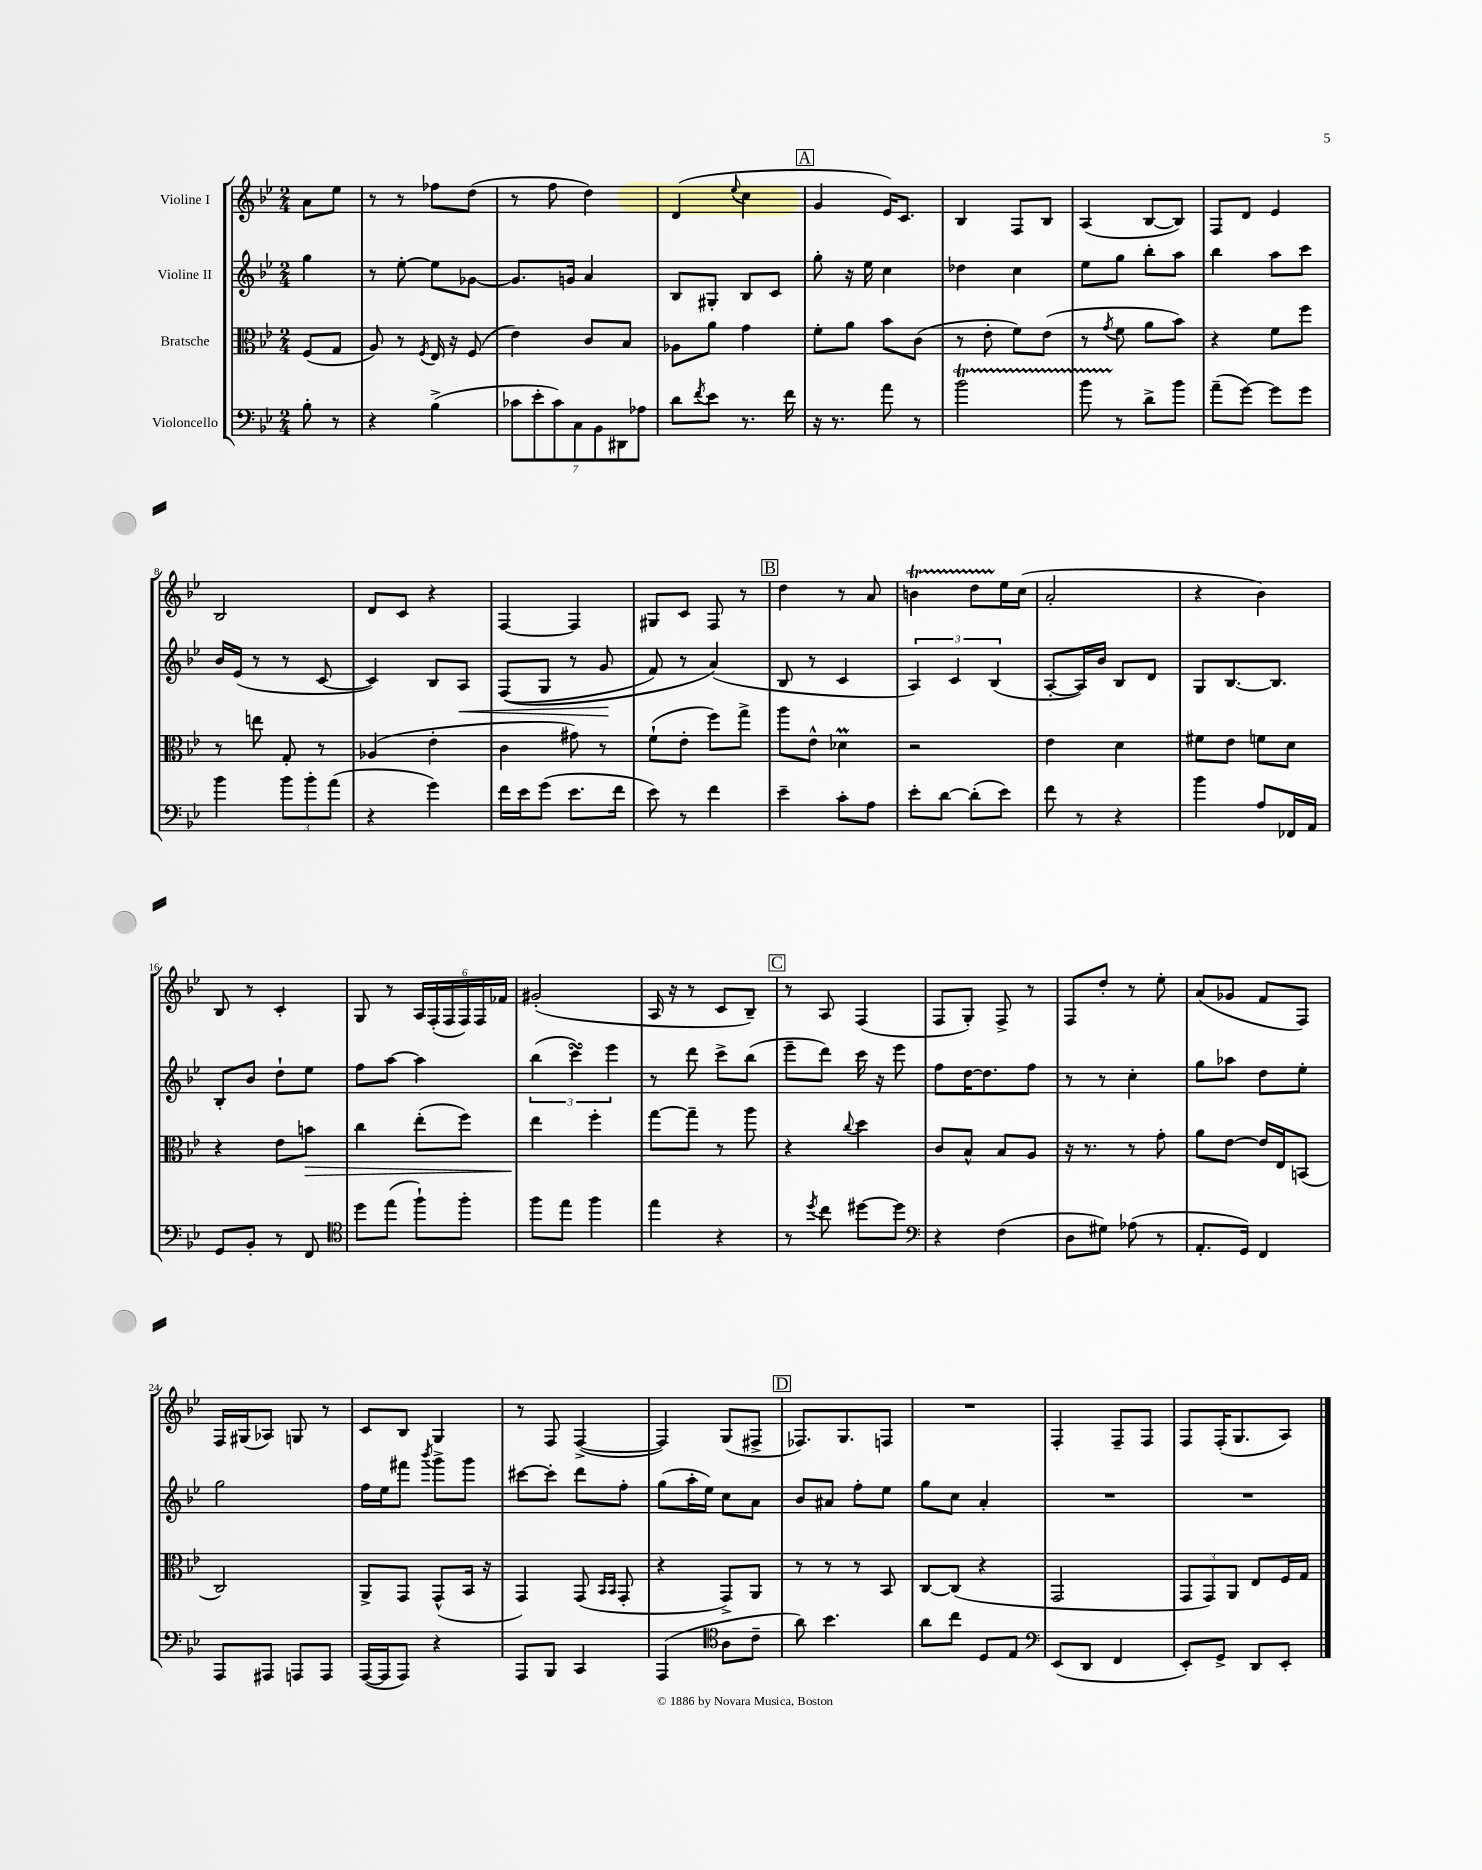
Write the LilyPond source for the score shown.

<<
\new StaffGroup <<
\new Staff = "s0" \with { instrumentName = "Violine I" } {
    \clef treble \key bes \major \numericTimeSignature \time 2/4 \partial 4
    a'8 ees''8 |
    r8 r8 fes''8 d''8( |
    r8 f''8 d''4) |
    d'4( \appoggiatura { ees''8 } c''4 |
    \mark \markup { \box "A" } g'4 ees'16) c'8. |
    bes4 f8 bes8 |
    a4( bes8~ bes8) |
    f8 d'8 ees'4 |
    bes2 |
    d'8 c'8 r4 |
    f4~ f4 |
    gis8 c'8 f8 r8 |
    \mark \markup { \box "B" } d''4 r8 a'8 |
    b'4\startTrillSpan d''8 ees''16\stopTrillSpan c''16( |
    a'2-. |
    r4 bes'4) |
    bes8 r8 c'4-. |
    g8 r8 \tuplet 6/4 { a16 f16-.( f16 f16) f16 fes'16 } |
    gis'2-.( |
    a16 r16 r8 c'8 bes8--) |
    \mark \markup { \box "C" } r8 a8 f4( |
    f8 g8-.) f8-> r8 |
    f8 d''8-. r8 ees''8-. |
    a'8( ges'8 f'8 f8) |
    f16 gis16( aes8) g8 r8 |
    c'8 bes8 g4 |
    r8 f8 f4~->( |
    f4) g8( fis8-> |
    \mark \markup { \box "D" } fes8.) g8. f8 |
    R2 |
    f4-. f8-- f8 |
    f8 f16-.( g8. a8) \bar "|." |
}
\new Staff = "s1" \with { instrumentName = "Violine II" } {
    \clef treble \key bes \major \numericTimeSignature \time 2/4 \partial 4
    g''4 |
    r8 ees''8~-. ees''8 ges'8~ |
    ges'8. g'16 a'4 |
    bes8 gis8-. bes8 c'8 |
    \mark \markup { \box "A" } g''8-. r16 ees''16 c''4 |
    des''4 c''4 |
    ees''8 g''8 bes''8-. a''8 |
    bes''4 a''8 c'''8 |
    bes'16 ees'16( r8 r8 c'8~ |
    c'4) bes8 a8\< |
    f8(\( g8 r8 g'8\! |
    f'8) r8 a'4(\) |
    \mark \markup { \box "B" } bes8 r8 c'4 |
    \tuplet 3/2 { a4) c'4 bes4( } |
    a8~-. a16) bes'16 bes8 d'8 |
    g8 bes8.~ bes8. |
    bes8-. bes'8 d''8-! ees''8 |
    f''8 a''8~ a''4 |
    \tuplet 3/2 { bes''4( c'''4\turn) ees'''4 } |
    r8 d'''8 c'''8-> bes''8( |
    \mark \markup { \box "C" } ees'''8-- d'''8) c'''16 r16 ees'''8 |
    f''8 d''16~ d''8. f''8 |
    r8 r8 c''4-. |
    g''8 aes''8 d''8 ees''8-. |
    g''2 |
    f''16 ees''16 fis'''8 \acciaccatura { bes'''8 } g'''8-> g'''8 |
    cis'''8~ cis'''8-. d'''8 f''8-. |
    g''8( a''16-. ees''16) c''8 a'8 |
    \mark \markup { \box "D" } bes'8 ais'8 f''8-. ees''8 |
    g''8 c''8 a'4-. |
    R2 |
    R2 \bar "|." |
}
\new Staff = "s2" \with { instrumentName = "Bratsche" } {
    \clef alto \key bes \major \numericTimeSignature \time 2/4 \partial 4
    f8( g8 |
    a8) r8 \acciaccatura { f8 } ees16 r16 f8( |
    ees'4) c'8 bes8 |
    aes8 a'8 g'4 |
    \mark \markup { \box "A" } f'8-. a'8 bes'8 c'8( |
    r8 ees'8-. f'8) ees'8( |
    r8 \acciaccatura { g'8 } f'8 a'8 bes'8) |
    r4 f'8 f''8 |
    r8 e''8 g8-. r8 |
    aes4( ees'4-. |
    c'4 gis'8) r8 |
    f'8-!( ees'8-. f''8) g''8-> |
    \mark \markup { \box "B" } a''8 ees'8-^ des'4\prall |
    r2 |
    ees'4 d'4 |
    fis'8 ees'8 f'8 d'8 |
    r4 ees'8 b'8\> |
    c''4 ees''8-.( f''8) |
    ees''4\! f''4-. |
    g''8~ g''8-- r8 a''8 |
    \mark \markup { \box "C" } r4 \appoggiatura { c''8 } d''4 |
    c'8 bes8-^ bes8 a8 |
    r16 r8. r8 g'8-. |
    a'8 ees'8~ ees'16 ees16 b,8( |
    c2) |
    a,8-> g,8 g,8-^( bes,16 r16 |
    g,4) g,8( \grace { bes,16 bes,16 } g,8-. |
    r4 g,8->) a,8 |
    \mark \markup { \box "D" } r8 r8 r8 bes,8 |
    c8~ c8( r4 |
    g,2 |
    \tuplet 3/2 { g,8 g,8) a,8 } ees8 f16 g16 \bar "|." |
}
\new Staff = "s3" \with { instrumentName = "Violoncello" } {
    \clef bass \key bes \major \numericTimeSignature \time 2/4 \partial 4
    bes8-. r8 |
    r4 bes4->( |
    \tuplet 7/4 { ces'8 ees'8-. ces'8) c8 bes,8 dis,8 aes8 } |
    d'8 \acciaccatura { f'8 } ees'8 r8. f'16 |
    \mark \markup { \box "A" } r16 r8. a'8 r8 |
    bes'2\startTrillSpan |
    bes'8 r8\stopTrillSpan d'8-> bes'8 |
    a'8--( g'8~) g'8 g'8 |
    bes'4 \tuplet 3/2 { bes'8 bes'8-. a'8( } |
    r4 g'4) |
    f'16 ees'16 g'8( ees'8. f'16 |
    ees'8) r8 f'4 |
    \mark \markup { \box "B" } ees'4-- c'8-. a8 |
    ees'8-. d'8~ d'8-.( ees'8) |
    f'8 r8 r4 |
    bes'4 a8 fes,16 a,16 |
    g,8 bes,8-. r8 f,8 |
    \clef tenor d''8 ees''8( f''8-!) f''8-. |
    f''8 ees''8 f''4 |
    ees''4 r4 |
    \mark \markup { \box "C" } r8 \acciaccatura { d''8 } c''8 dis''8~ dis''8 |
    \clef bass r4 f4( |
    d8 gis8) aes8( r8 |
    a,8.-. g,16) f,4 |
    a,,8 ais,,8 a,,8 a,,8 |
    a,,16~( a,,16 a,,8) r4 |
    a,,8 bes,,8 c,4 |
    a,,4( \clef tenor a8 c'8-- |
    \mark \markup { \box "D" } a'8) bes'4. |
    a'8 c''8 d8 ees8 |
    \clef bass ees,8( d,8 f,4 |
    ees,8-.) g,8-> d,8 ees,8-. \bar "|." |
}
>>
>>
